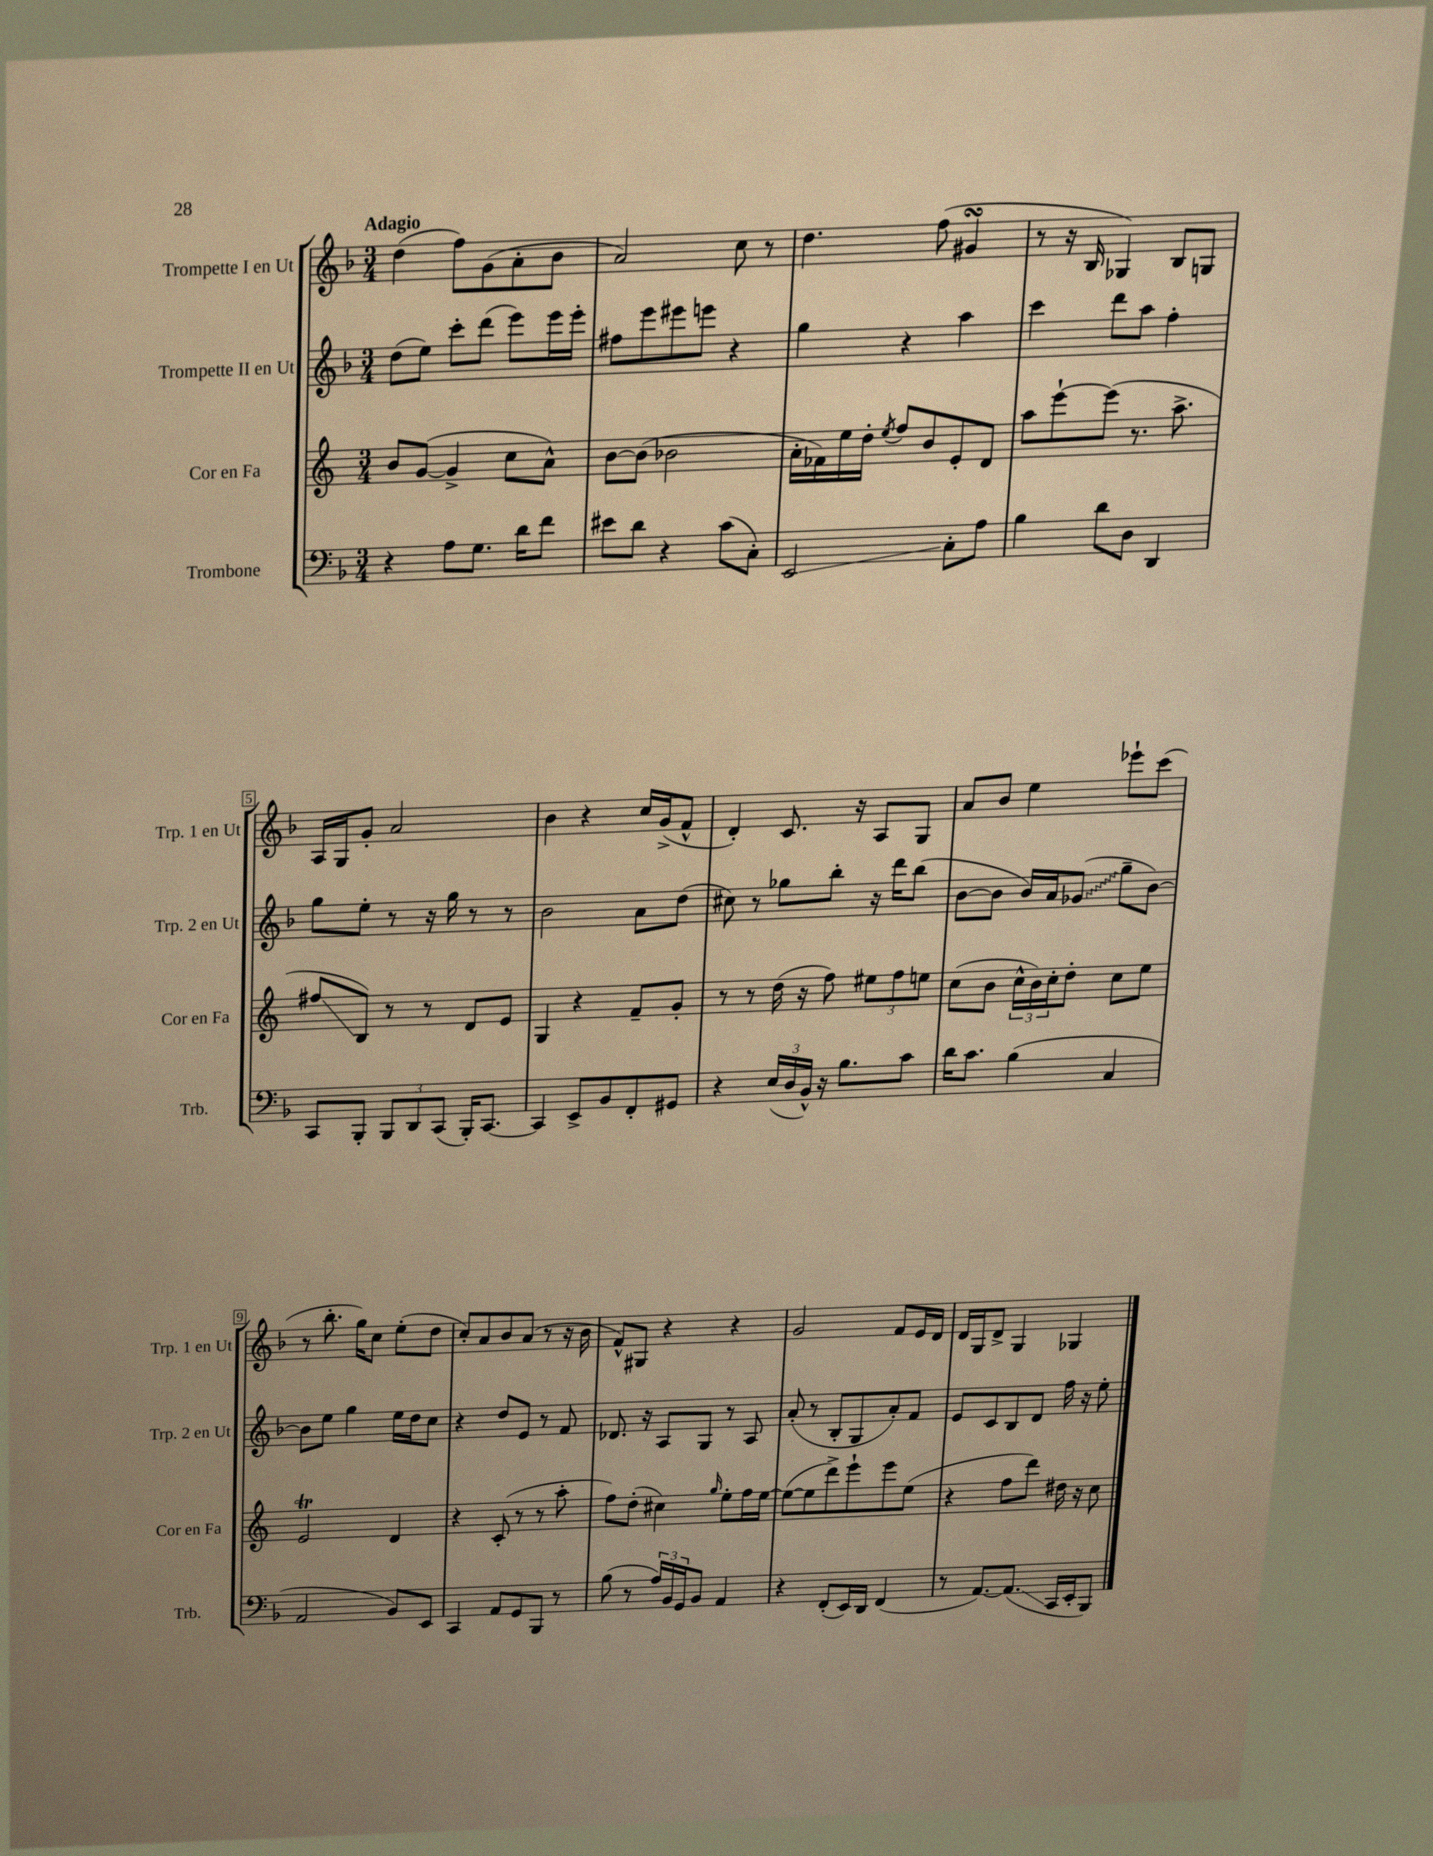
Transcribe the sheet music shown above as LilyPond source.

<<
\new StaffGroup <<
\new Staff = "s0" \with { instrumentName = "Trompette I en Ut" shortInstrumentName = "Trp. 1 en Ut" } {
    \clef treble \key f \major \numericTimeSignature \time 3/4 \tempo "Adagio"
    d''4( f''8) g'8( a'8-. bes'8 |
    a'2) c''8 r8 |
    d''4. f''8( gis'4\turn |
    r8 r16 bes16 ges4) bes8 g8 |
    a16 g16 g'8-. a'2 |
    bes'4 r4 c''16 g'16->( f'8-^ |
    d'4-.) c'8. r16 a8 g8 |
    a'8 bes'8 e''4 ees'''8-! c'''8( |
    r8 bes''8.-. g''16) c''8 e''8-.( d''8 |
    c''8-.) a'8 bes'8 a'8( r8 r16 bes'16 |
    f'8-^) gis8 r4 r4 |
    g'2 f'8 e'16 d'16 |
    d'16 g16 d'8-> g4 ges4 \bar "|." |
}
\new Staff = "s1" \with { instrumentName = "Trompette II en Ut" shortInstrumentName = "Trp. 2 en Ut" } {
    \clef treble \key f \major \numericTimeSignature \time 3/4
    d''8( e''8) c'''8-. d'''8( e'''8) e'''16 e'''16-. |
    fis''8 e'''8 eis'''8 e'''8 r4 |
    g''4 r4 a''4 |
    c'''4 d'''8 a''8 f''4-. |
    g''8 e''8-. r8 r16 g''16 r8 r8 |
    bes'2 a'8 d''8( |
    cis''8) r8 ges''8 bes''8-. r16 d'''16 bes''8( |
    bes'8~ bes'8 bes'16) a'16 \once \override Glissando.style = #'zigzag ges'8\glissando( g''8-- bes'8~) |
    bes'8 e''8 g''4 e''16 d''16 c''8 |
    r4 d''8 e'8 r8 f'8 |
    des'8. r16 a8 g8 r8 a8 |
    a'8-.( r8 bes8-. g8 a'8-.) f'8 |
    e'8 c'8 bes8 d'8 f''16 r16 e''8-. \bar "|." |
}
\new Staff = "s2" \with { instrumentName = "Cor en Fa" shortInstrumentName = "Cor en Fa" } {
    \clef treble \key c \major \numericTimeSignature \time 3/4
    b'8 g'8~( g'4-> c''8 a'8-^) |
    b'8~ b'8( bes'2 |
    a'16-. fes'16) e''16 d''16-. \acciaccatura { e''8 } f''8 b'8 e'8-. d'8 |
    a''8 e'''8~-! e'''8( r8. a''8.-> |
    fis''8\glissando b8) r8 r8 d'8 e'8 |
    g4 r4 f'8-- g'8-. |
    r8 r8 d''16( r16 f''8) \tuplet 3/2 { eis''8 f''8 e''8 } |
    c''8( b'8 \tuplet 3/2 { c''16-^ b'16) c''16-. } d''8-. c''8 e''8 |
    e'2\trill d'4 |
    r4 c'8-.( r8 r8 a''8-. |
    f''8) d''8-.( cis''4) \grace { g''16 } e''8-. f''16 e''16~ |
    e''8~( e''8 d'''8->) e'''8-! e'''8 e''8( |
    r4 f''8 d'''8) dis''16 r16 c''8 \bar "|." |
}
\new Staff = "s3" \with { instrumentName = "Trombone" shortInstrumentName = "Trb." } {
    \clef bass \key f \major \numericTimeSignature \time 3/4
    r4 a8 g8. d'16 f'8 |
    eis'8 d'8 r4 c'8( c8-.) |
    e,2\glissando c8-. a8 |
    bes4 d'8 d8 d,4 |
    c,8 bes,,8-. \tuplet 3/2 { bes,,8 d,8 c,8( } bes,,16-.) c,8.~ |
    c,4 e,8-> bes,8 f,8-. gis,8 |
    r4 \tuplet 3/2 { e16( d16 bes,16-^) } r16 bes8. c'8 |
    d'16 c'8. bes4( c4 |
    a,2 bes,8) e,8 |
    c,4 a,8 g,8 bes,,8 r8 |
    bes8( r8 \tuplet 3/2 { a16) bes,16 g,16 } bes,8 a,4 |
    r4 f,8-.( e,16) d,16 f,4( |
    r8 a,8.~) a,8.\glissando( c,16 e,16-. bes,,8) \bar "|." |
}
>>
>>
\layout { \context { \Score \override BarNumber.stencil = #(make-stencil-boxer 0.1 0.3 ly:text-interface::print) } }
